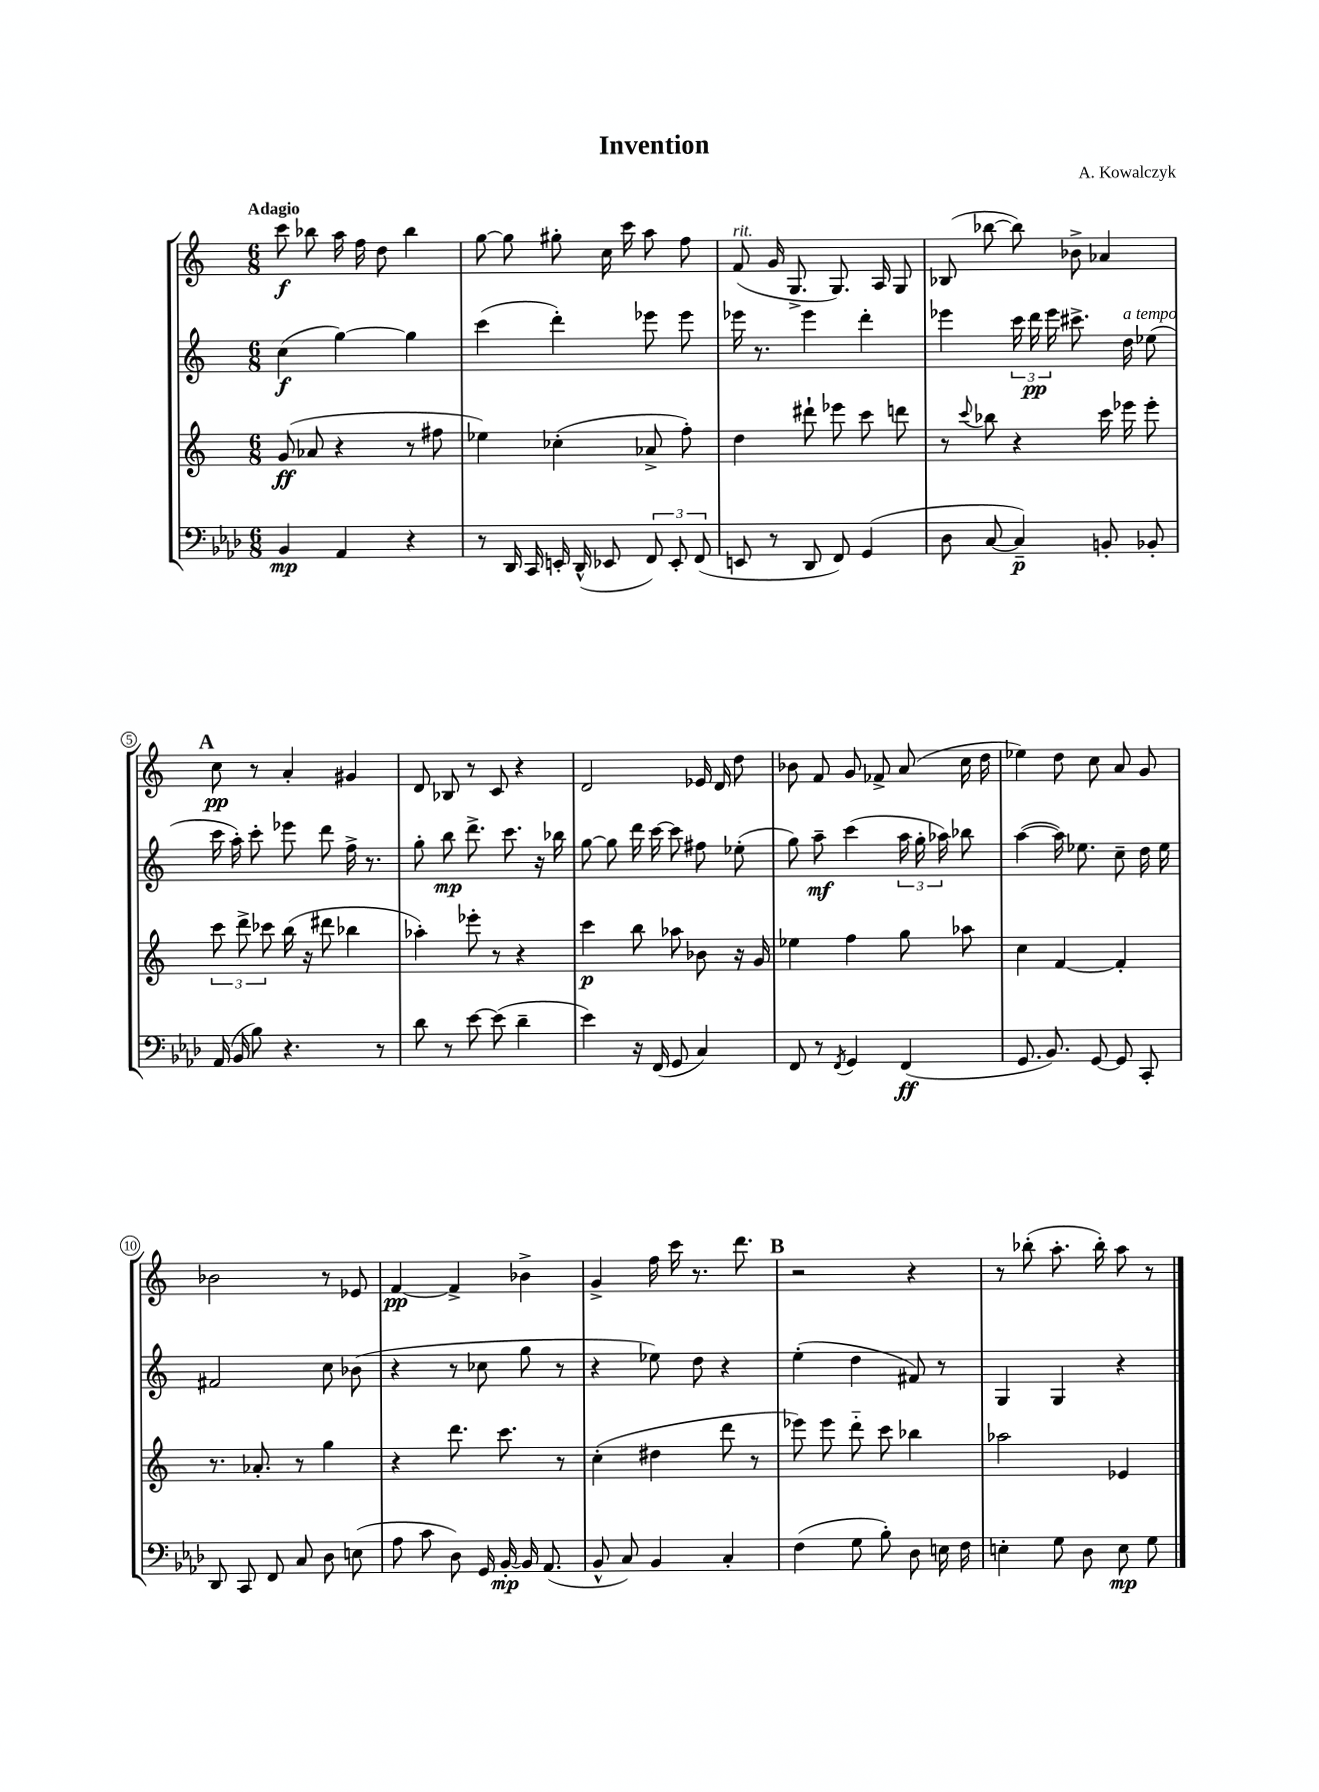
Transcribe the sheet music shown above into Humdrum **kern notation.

**kern	**kern	**kern	**kern
*staff4	*staff3	*staff2	*staff1
*clefF4	*clefG2	*clefG2	*clefG2
*k[b-e-a-d-]	*k[]	*k[]	*k[]
*M6/8	*M6/8	*M6/8	*M6/8
4BB-	(8g	(4cc	8ccc
.	8a-	.	8bb-
4AA-	4r	[4gg)	16aa
.	.	.	16ff
.	.	.	8dd
4r	8r	4gg]	4bb-
.	8ff#	.	.
=	=	=	=
8r	4ee-)	(4ccc	[8gg
16DD-	.	.	8gg]
16CC	.	.	.
16EE'	(4cc-'	4ddd')	8gg#'
(16DD-^^	.	.	.
8EE-	.	.	16cc
.	.	.	16ccc
12FF)	8a-^	8eee-	8aa
12EE-'	.	.	.
.	8ff')	8eee-	8ff
(12FF	.	.	.
=	=	=	=
8EE	4dd	16eee-	(8f
.	.	8.r	.
8r	.	.	16g
.	.	.	8.G^
8DD-	8ddd#`	4eee-	.
8FF)	8eee-	.	8.G)
(4GG	8ccc	4ddd'	.
.	.	.	16A
.	8ddd	.	8G
=	=	=	=
8D-	8r	4eee-	(8B-
.	8qqccc	.	.
[8C	8bb-	.	[8bb-
4C~])	4r	24ccc	8bb-])
.	.	24ddd	.
.	.	24eee-	.
.	.	8.ccc#^	8b-^
8BB'	16ccc	.	4a-
.	16eee-	16dd	.
8BB-'	8eee-'	(8ee-	.
=	=	=	=
(16AA-	12ccc	16ccc	8cc
16BB-	.	16aa')	.
.	12ddd^	.	.
8B-)	.	8ccc'	8r
.	12ccc-	.	.
4.r	(16bb	8eee-	4a'
.	16r	.	.
.	8ddd#	8ddd	.
.	4bb-	16ff^	4g#
.	.	8.r	.
8r	.	.	.
=	=	=	=
8d-	4aa-')	8gg'	8d
8r	.	8bb	8B-
[8e-	8eee-'	8.ddd^	8r
(8e-]	8r	.	8c
.	.	8.ccc	.
4d-~	4r	.	4r
.	.	16r	.
.	.	16bb-	.
=	=	=	=
4e-)	4ccc	[8gg	2d
.	.	8gg]	.
16r	8bb	16ddd	.
(16FF	.	[16ccc	.
8GG	8aa-	8ccc]	.
4C)	8b-	8ff#	16e-
.	.	.	16d
.	16r	(8ee-'	8dd
.	16g	.	.
=	=	=	=
8FF	4ee-	8gg)	8b-
8r	.	8aa~	8f
8qFF	.	.	.
4GG	4ff	(4ccc	8g
.	.	.	8f-^
(4FF	8gg	24aa	(8a
.	.	24gg'	.
.	.	24aa-)	.
.	8aa-	8bb-	16cc
.	.	.	16dd
=	=	=	=
8.GG	4cc	([4aa	4ee-)
8.BB-)	.	.	.
.	[4f	16aa])	8dd
.	.	8.ee-	.
[8GG	.	.	8cc
8GG]	4f']	8cc~	8a
8CC'	.	16dd	8g
.	.	16ee-	.
=	=	=	=
8DD-	8.r	2f#	2b-
8CC	.	.	.
.	8.a-'	.	.
8FF	.	.	.
8C	8r	.	.
8D-	4gg	8cc	8r
(8E	.	(8b-	8e-
=	=	=	=
8A-	4r	4r	[4f
8c	.	.	.
8D-)	8.ddd	8r	4f^]
16GG	.	8cc-	.
[16BB-'	8.ccc	.	.
16BB-]	.	8gg	4b-^
(8.AA-	.	.	.
.	8r	8r	.
=	=	=	=
8BB-^^	(4cc'	4r	4g^
8C)	.	.	.
4BB-	4dd#	8ee-)	16ff
.	.	.	16ccc
.	.	8dd	8.r
4C'	8ddd	4r	.
.	.	.	8.ddd
.	8r	.	.
=	=	=	=
(4F	8eee-)	(4ee'	2r
.	8eee-	.	.
8G	8ddd'~	4dd	.
8B-')	8ccc	.	.
8D-	4bb-	8f#)	4r
16E	.	8r	.
16F	.	.	.
=	=	=	=
4E'	2aa-	4G	8r
.	.	.	(8bb-'
8G	.	4G	8.aa'
8D-	.	.	.
.	.	.	16bb-')
8E	4e-	4r	8aa
8G	.	.	8r
==	==	==	==
*-	*-	*-	*-
